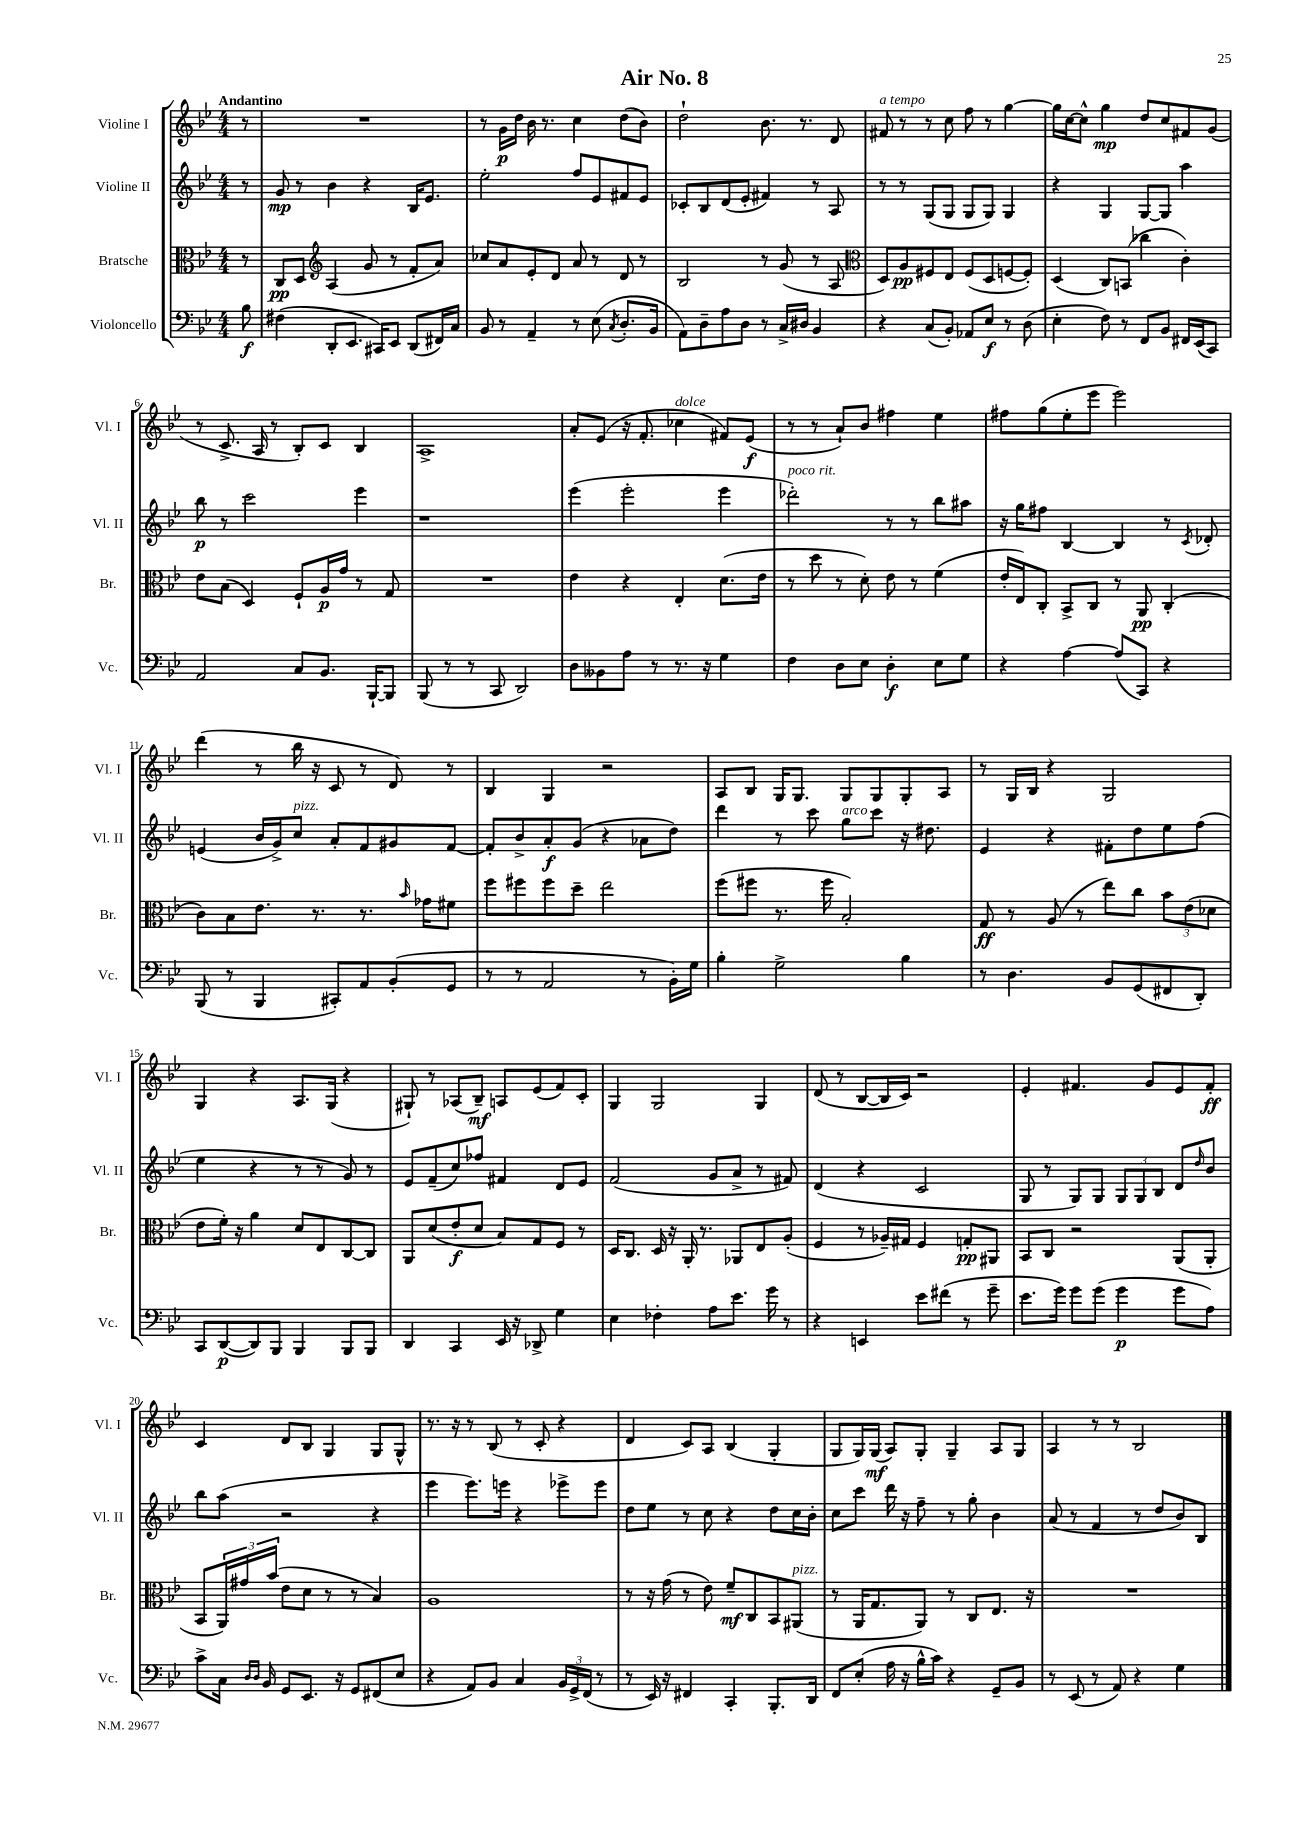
\header { title = "Air No. 8" }
<<
\new StaffGroup <<
\new Staff = "s0" \with { instrumentName = "Violine I" shortInstrumentName = "Vl. I" } {
    \clef treble \key bes \major \numericTimeSignature \time 4/4 \partial 8 \tempo "Andantino"
    r8 |
    R1 |
    r8 g'16\p d''16 bes'16 r8. c''4 d''8( bes'8) |
    d''2-! bes'8. r8. d'8 |
    fis'8^\markup { \italic "a tempo" } r8 r8 c''8 f''8 r8 g''4~ |
    g''16 c''16~ c''8-^ g''4\mp d''8 c''8 fis'8 g'8( |
    r8 c'8.-> a16 r8 bes8-.) c'8 bes4 |
    a1-> |
    a'8-. ees'8( r16 f'8.-. ces''4^\markup { \italic "dolce" } fis'8) ees'8\f( |
    r8 r8 a'8-!) bes'8 fis''4 ees''4 |
    fis''8 g''8( ees''8-. ees'''8 ees'''2) |
    d'''4( r8 bes''16 r16 c'8 r8 d'8) r8 |
    bes4 g4 r2 |
    a8 bes8 g16 g8. g8 g8 g8-. a8 |
    r8 g16 bes16 r4 g2 |
    g4 r4 a8. g16( r4 |
    gis8-!) r8 aes8( bes8--\mf) a8 ees'8( f'8) c'8-. |
    g4 g2 g4 |
    d'8( r8 bes8~ bes16 c'16) r2 |
    ees'4-. fis'4. g'8 ees'8 fis'8-.\ff |
    c'4 d'8 bes8 g4 g8 g8-^ |
    r8. r16 r8 bes8( r8 c'8-. r4 |
    d'4 c'8) a8 bes4( g4-. |
    g8 g16) g16\mf( a8) g8-. g4-- a8 g8 |
    a4 r8 r8 bes2 \bar "|." |
}
\new Staff = "s1" \with { instrumentName = "Violine II" shortInstrumentName = "Vl. II" } {
    \clef treble \key bes \major \numericTimeSignature \time 4/4 \partial 8
    r8 |
    g'8\mp r8 bes'4 r4 bes16 ees'8. |
    ees''2-. f''8 ees'8 fis'8 ees'8 |
    ces'8-. bes8 d'8( ees'8-. fis'4) r8 a8 |
    r8 r8 g8( g8 g8 g8) g4 |
    r4 g4 g8~ g8 a''4 |
    bes''8\p r8 c'''2 ees'''4 |
    r1 |
    ees'''4( ees'''2-. ees'''4 |
    des'''2-.^\markup { \italic "poco rit." }) r8 r8 bes''8 ais''8 |
    r16 g''16 fis''8 bes4~ bes4 r8 \acciaccatura { c'8 } des'8-. |
    e'4( bes'16 g'16->) c''8^\markup { \italic "pizz." } a'8-. f'8 gis'8 f'8~ |
    f'8-. bes'8-> a'8-.\f g'8( r4 aes'8 d''8) |
    d'''4 r8 c'''8 g''8^\markup { \italic "arco" } c'''8 r16 dis''8. |
    ees'4 r4 fis'8-. d''8 ees''8 f''8( |
    ees''4 r4 r8 r8 g'8) r8 |
    ees'8 f'8--( c''8) fes''8 fis'4 d'8 ees'8 |
    f'2( g'8 a'8-> r8 fis'8) |
    d'4( r4 c'2 |
    g8 r8 g8) g8 \tuplet 3/2 { g8 g8 bes8 } d'8 \grace { d''16 } bes'8 |
    bes''8 a''8( r2 r4 |
    ees'''4 ees'''8.) e'''16 r4 ees'''8-> ees'''8 |
    d''8 ees''8 r8 c''8 r4 d''8 c''16 bes'16-. |
    c''8 c'''8 d'''16 r16 f''8-- r8 g''8-. bes'4 |
    a'8( r8 f'4 r8 d''8 bes'8) bes8 \bar "|." |
}
\new Staff = "s2" \with { instrumentName = "Bratsche" shortInstrumentName = "Br." } {
    \clef alto \key bes \major \numericTimeSignature \time 4/4 \partial 8
    r8 |
    c8\pp d8 \clef treble a4( g'8 r8 f'8-. a'8) |
    ces''8 a'8 ees'8-. d'8 a'8 r8 d'8 r8 |
    bes2 r8 g'8( r8 a8 |
    \clef alto d8) a8\pp fis8 ees8 fis8( d8 f8~ f8-.) |
    d4( c8) b,8( ces''4 c'4-.) |
    ees'8 bes8( d4) f8-! a16\p g'16 r8 g8 |
    R1 |
    ees'4 r4 ees4-. d'8.( ees'16 |
    r8 d''8 r8 d'8-.) ees'8 r8 f'4( |
    ees'16-. ees16) c8-. bes,8-> c8 r8 a,8\pp c4-.( |
    c'8) bes8 ees'8. r8. r8. \grace { bes'16 } ges'16 fis'8 |
    f''8 fis''8 fis''8 d''8-- ees''2 |
    f''8( fis''8 r8. fis''16 bes2-.) |
    g8\ff r8 a8( r8 ees''8) c''8 \tuplet 3/2 { bes'8 ees'8( des'8 } |
    ees'8 f'16-.) r16 a'4 d'8 ees8 c8~ c8 |
    a,8 d'8( ees'8-.\f d'8 bes8) g8 f8 r8 |
    d16 c8. d16 r16 a,16-. r8. aes,8 ees8 a8-.( |
    f4 r8 aes16--) gis16 f4 g8-.\pp ais,8 |
    bes,8 c8 r2 a,8( a,8-. |
    bes,8 \tuplet 3/2 { a,16) gis'16 bes'16( } ees'8 d'8 r8 r8 bes4) |
    a1 |
    r8 r16 g'16( r8 ees'8) f'8--\mf c8 bes,8 ais,8^\markup { \italic "pizz." }( |
    r8 a,16 g8. a,8) r8 c8 ees8. r16 |
    R1 \bar "|." |
}
\new Staff = "s3" \with { instrumentName = "Violoncello" shortInstrumentName = "Vc." } {
    \clef bass \key bes \major \numericTimeSignature \time 4/4 \partial 8
    bes8\f |
    fis4( d,8-. ees,8. cis,16) ees,8 d,8( fis,16) c16 |
    bes,8 r8 a,4-- r8 ees8( \acciaccatura { c8 } d8.-. bes,16 |
    a,8) d8-- a8 d8 r8 c16-> dis16 bes,4 |
    r4 c8( bes,8-.) aes,8 ees8\f r8 d8( |
    ees4-. f8) r8 f,8 bes,8 fis,16 ees,16( c,8) |
    a,2 c8 bes,8. bes,,16~-! bes,,8 |
    bes,,8( r8 r8 c,8 d,2) |
    d8 beses,8 a8 r8 r8. r16 g4 |
    f4 d8 ees8 d4-.\f ees8 g8 |
    r4 a4~ a8( c,8) r4 |
    bes,,8( r8 bes,,4 cis,8-.) a,8 bes,8-.( g,8 |
    r8 r8 a,2 r8 bes,16-.) g16 |
    bes4-. g2-> bes4 |
    r8 d4. bes,8 g,8( fis,8 d,8-.) |
    c,8 d,8~\p( d,8) bes,,8 bes,,4 bes,,8 bes,,8 |
    d,4 c,4 ees,16 r16 des,8-> g4 |
    ees4 fes4-. a8 ees'8. g'16 r8 |
    r4 e,4 ees'8 fis'8( r8 g'8-- |
    ees'8. g'16) g'8 g'8( g'4\p g'8 a8) |
    c'8-> c16 \grace { d16 d16 } bes,16 g,8 ees,8. r16 g,8 fis,8( ees8 |
    r4 a,8) bes,8 c4 \tuplet 3/2 { bes,16 g,16-> f,16( } r8 |
    r8 ees,16) r16 fis,4 c,4-. bes,,8.-. d,16 |
    f,8 ees8-.( a16 r16 bes16-^ c'16) r4 g,8-- bes,8 |
    r8 ees,8( r8 a,8) r4 g4 \bar "|." |
}
>>
>>
